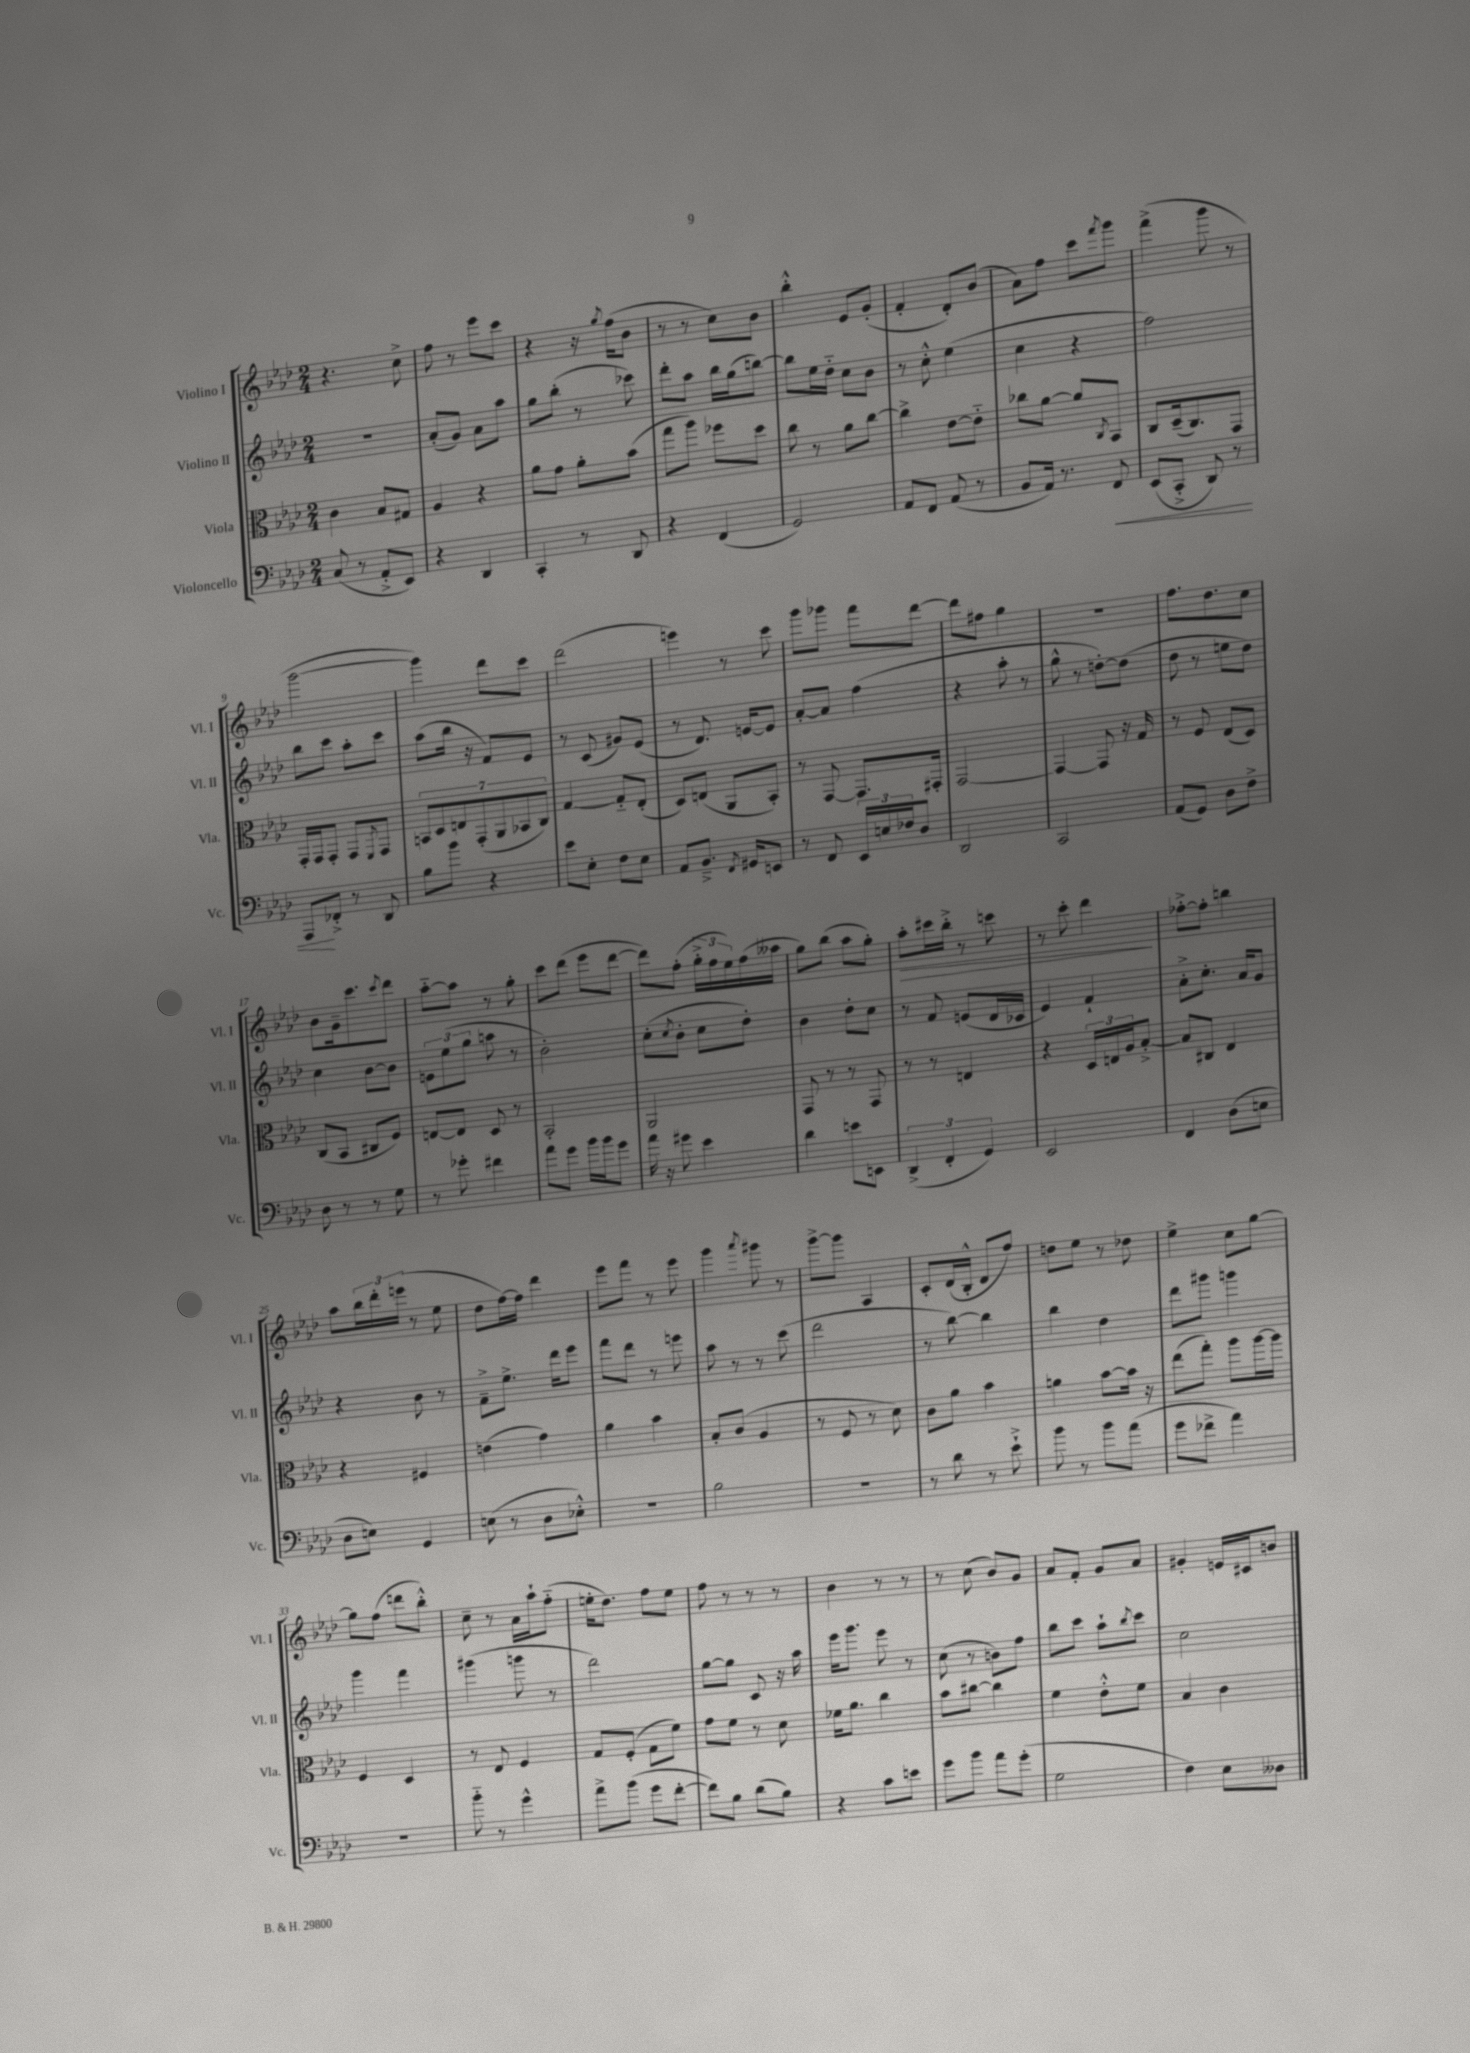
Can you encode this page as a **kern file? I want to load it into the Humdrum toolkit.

**kern	**kern	**kern	**kern
*staff4	*staff3	*staff2	*staff1
*clefF4	*clefC3	*clefG2	*clefG2
*k[b-e-a-d-]	*k[b-e-a-d-]	*k[b-e-a-d-]	*k[b-e-a-d-]
*M2/4	*M2/4	*M2/4	*M2/4
(8C/	4c\	2r	4.r
8r	.	.	.
8AA-'^/L	8B-/L	.	.
8EE-/J)	8G#/J	.	8cc^\
=	=	=	=
4r	4A-/	(8a-'/L	8ff\
.	.	8g/J)	8r
4DD-/	4r	8a-\L	8eee-\L
.	.	8aa-\J	8ccc\J
=	=	=	=
4CC'/	8a-\L	8gg\L	4r
.	8g\J	(8bb-'\J	.
8r	8a-'\L	8r	16r
.	.	.	8qgg/
.	.	.	(16ff\LK
8DD-/	(8b-\J	8ccc-\)	8b-\J
=	=	=	=
4r	8gg\L	8ddd-'\L	8r
.	8aa-\J)	8aa-\J	8r
(4FF/	8ff-\L	16bb-\LL	8cc\L)
.	.	(16gg\J	.
.	8dd-\J	[8bb\J)	8b-\J
=	=	=	=
2GG/)	8cc\	8bb\]L	4bb-'^^\
.	8r	16ee-\L	.
.	.	16dd-'~\JJ	.
.	8a-\L	8cc\L	8e-/L
.	[8cc\J	8b-\J	(8g'/J
=	=	=	=
8AA-/L	4cc^\]	8r	4f'/
8FF/J	.	8cc'^^\	.
(8AA-/	[8e-\L	(4ee-\	8d-'/L)
8r	8e-'~\]J	.	(8b-/J
=	=	=	=
8BB-/L	8cc-\L	4cc\	8a-\L)
16AA-/Jk)	[8a-\J	.	8ff\J
8.r	.	.	.
.	8a-/]L	4r	8ccc\L
.	8qC/	.	8qfff/
8FF/	8BB-/J	.	8ggg\J
=	=	=	=
(8EE-/L	8C/L	2ff\)	(4fff^\
8CC'^/J	(16D-~/k	.	.
.	8.C/)	.	.
8DD-/)	.	.	8ggg\
8r	8GG/J	.	8r
=	=	=	=
8AAA-/L	16GG'/LL	8bb-\L	[2ggg\
.	16GG/J	.	.
8FF-'^/J	8GG'/J	8ccc\J	.
8r	8GG/L	8aa-'\L	.
.	8qFF/	.	.
8DD-/	8GG/J	8ccc\J	.
=	=	=	=
8B-\L	14BB/L	(8aa-\L	4ggg\])
.	14D-/	.	.
8b-\J	.	16bb-\Jk	.
.	14E/	.	.
.	.	16r	.
.	(14GG'/	.	.
4r	.	8f/L)	8ddd-\L
.	14AA-/	.	.
.	14BB-/	.	.
.	.	8e-/J	8ccc\J
.	14C/J)	.	.
=	=	=	=
8e-\L	[4G/	8r	(2ddd-\
8E-'\J	.	(8c/	.
8F\L	8G'~/]L	8g#/L)	.
8E-\J	(8E-'/J	(8e-/J	.
=	=	=	=
8AA-/L	8D-/L)	8r	4eee\)
8.BB-~^/J	(8E/J	8.d-/)	.
.	8AA-/L	.	8r
8qFF/	.	.	.
16GG#/LK	.	[16e/LK	.
8EE/J	8BB-'/J)	8e/]J	8ccc\
=	=	=	=
8r	8r	[8a-'/L	8ggg\L
8FF/	[8GG/	8a-/]J	8ggg-\J
24EE-/LL	8.GG/]L	(4ff\	8fff\L
24E/	.	.	.
24F-/J	.	.	.
8D-/J	.	.	[8ddd-\J
.	16GG#'/Jk	.	.
=	=	=	=
2DD-/	[2GG/	4r	8ddd-\]L
.	.	.	8ff#\J
.	.	8aa-'\	4gg\
.	.	8r	.
=	=	=	=
2CC/	4GG/_	8gg^^\	2r
.	.	8r	.
.	8GG/]	[8dd'\L)	.
.	16r	(8dd\]J	.
.	16G/	.	.
=	=	=	=
(8AA-/L	8r	8dd-\	8.ff\L
8GG/J)	8F/	8r	.
.	.	.	8.dd-\
8D-\L	(8E-/L	8ee\L	.
8F^\J	8D-/J)	8dd-\J)	8cc\J
=	=	=	=
8D-\	(8C/L	4cc\	8b-\L
8r	8BB-/J	.	16g~\k
.	.	.	8.ccc\
8r	8C#/L	[8b-\L	.
.	.	.	8qccc/
8G\	8F/J)	8b-\]J	8ddd-\J
=	=	=	=
8r	[8E/L	12e\L	[8aa-'~\L
.	.	(12ee-\	.
8g-'\	8E/]J	.	8aa-\]J
.	.	12gg\J	.
4f#\	8D-/	8aa\	8r
.	8r	8r	8gg'\
=	=	=	=
8a-\L	2BB-'/	2b-'\)	8ccc\L
8g\J	.	.	(8ddd-\J
16b-\LL	.	.	8eee-\L
16b-\J	.	.	.
8g\J	.	.	[8ddd-\J
=	=	=	=
16a-\	2AA-/	(8cc'\L	8ddd-\]L)
16r	.	.	.
.	.	8qcc/	.
8g#\	.	8b-'\J	(8ff'\J
4e-\	.	8cc\L	24gg'^\LL
.	.	.	24ff\
.	.	.	24ee-\)
.	.	8dd-'\J)	(16ff\
.	.	.	16aa--\JJ
=	=	=	=
4d-\	8GG/	4b-\	8gg\L)
.	8r	.	(8bb-\J
8e\L	8r	8dd-'\L	8aa-\L
8EE\J	8GG/	8cc\J	8gg'\J)
=	=	=	=
(6DD-^/	8r	8r	8aa-'\L
.	8r	8f/	16ccc#\L
6FF'/	.	.	.
.	.	.	16bb-'^\JJ
.	4E/	(8e/L	8r
6GG/)	.	.	.
.	.	16d-/L	8ccc\
.	.	16c-/JJ	.
=	=	=	=
2EE-/	4r	4e-/)	8r
.	.	.	8ccc'\
.	24D-/LL	4f`/	4ddd-\
.	24E/	.	.
.	24A-/J	.	.
.	[8B-'^/J	.	.
=	=	=	=
4FF/	8B-/]L	8a-'^\L	[8ff-'^\L
.	8C#/J	8.cc'\J	8ff-'\]J
(8D-\L	4E-/	.	4bb\
.	.	16a-/LK	.
8E\J	.	8g/J	.
=	=	=	=
8D-\L	4r	4r	8aa-\L
8E\J)	.	.	24bb-\L
.	.	.	24ddd-'\
.	.	.	(24eee\JJ
4GG/	4F#/	8b-\	8r
.	.	8r	8ee-\
=	=	=	=
(8E\	(4e\	8f~^\L	8dd-\L
8r	.	8.ee-^\J	[16ff\L)
.	.	.	16ff\]JJ
8D-\L	4g\)	.	4ddd-\
.	.	16ddd-\LK	.
8E-'^^\J)	.	8eee-\J	.
=	=	=	=
2r	4a-\	8fff\L	8eee-\L
.	.	8ddd-\J	8fff\J
.	4b-\	8r	8r
.	.	8eee\	8eee-\
=	=	=	=
2B-\	8B-'/L	8aa-\	4ggg\
.	(8c/J	8r	.
.	.	.	8qaaa-/
.	4A-/	8r	8ggg#\
.	.	(8ccc\	8r
=	=	=	=
2r	8r	2ddd-\	[8ggg^\L
.	8F/	.	8ggg\]J
.	8r	.	4A-/
.	8d-\)	.	.
=	=	=	=
8r	8c\L	8r	8c'/L
8d-\	8a-\J	[8bb-\)	(16d-/L
.	.	.	16B-'^^/JJ
8r	4b-\	4bb-\]	8d-/L
8e-`^\	.	.	8ff/J)
=	=	=	=
8b-\	4a\	4bb-\	8dd\L
8r	.	.	8ee-\J
8b-\L	[8b-\L	4dd-\	8r
(8a-\J	16b-\]Jk	.	8dd-\
.	16r	.	.
=	=	=	=
8g\L	(8ee-\L	8ddd-\L	4ee-^\
8f-^\J	8gg'\J)	8ggg#\J	.
4a-\)	8aa-\L	4ggg\	8cc\L
.	[16aa-\L	.	[8gg\J
.	16aa-\]JJ	.	.
=	=	=	=
2r	4F/	4ggg\	8gg\]L
.	.	.	(8ff\J
.	4D-/	4fff\	8ddd\L
.	.	.	8bb-'^^\J)
=	=	=	=
8b-'~\	8r	(4ggg#\	8cc~\
8r	8E-/	.	8r
4g^^\	4F/	8ggg\	16a-\LL
.	.	.	16aa-`\J
.	.	8r	(8ff'~\J
=	=	=	=
8a-^\L	8G/L	2ddd-\)	16ee'\LK
.	.	.	8.dd-\J)
(8b-\J	(8F'/J	.	.
8g\L	8G\L	.	8ff\L
[8f'\J	8f\J)	.	8ee\J
=	=	=	=
8f\]L)	8g\L	[8gg\L	8ff\
8B-\J	8f\J	8gg\]J	8r
(8d-\L	8r	8c/	8r
8B-\J)	8d-\	16r	8r
.	.	16aa-\	.
=	=	=	=
4r	16f-\LK	16eee-\LK	4b-\
.	8.a-\J	8.ggg\J	.
8c\L	4cc\	8eee-\	8r
8e\J	.	8r	8r
=	=	=	=
8g\L	8b-\L	(8cc\	8r
8b-\J	[8cc#\J	8r	(8cc\
8a-\L	4cc#\]	8b\L)	8b-/L)
(8g'\J	.	8ff\J	8g/J
=	=	=	=
2G\	4f\	8bb-\L	8a-/L
.	.	8ccc\J	8f'/J
.	8e-'^^\L	8aa-`\L	8g/L
.	.	8qbb-/	.
.	8f\J	8ccc\J	8a-/J
=	=	=	=
4F\)	4B-/	2cc\	4g#'/
8E-\L	4c\	.	16e/LL
.	.	.	16c#/J
8D--\J	.	.	8b/J
==	==	==	==
*-	*-	*-	*-
